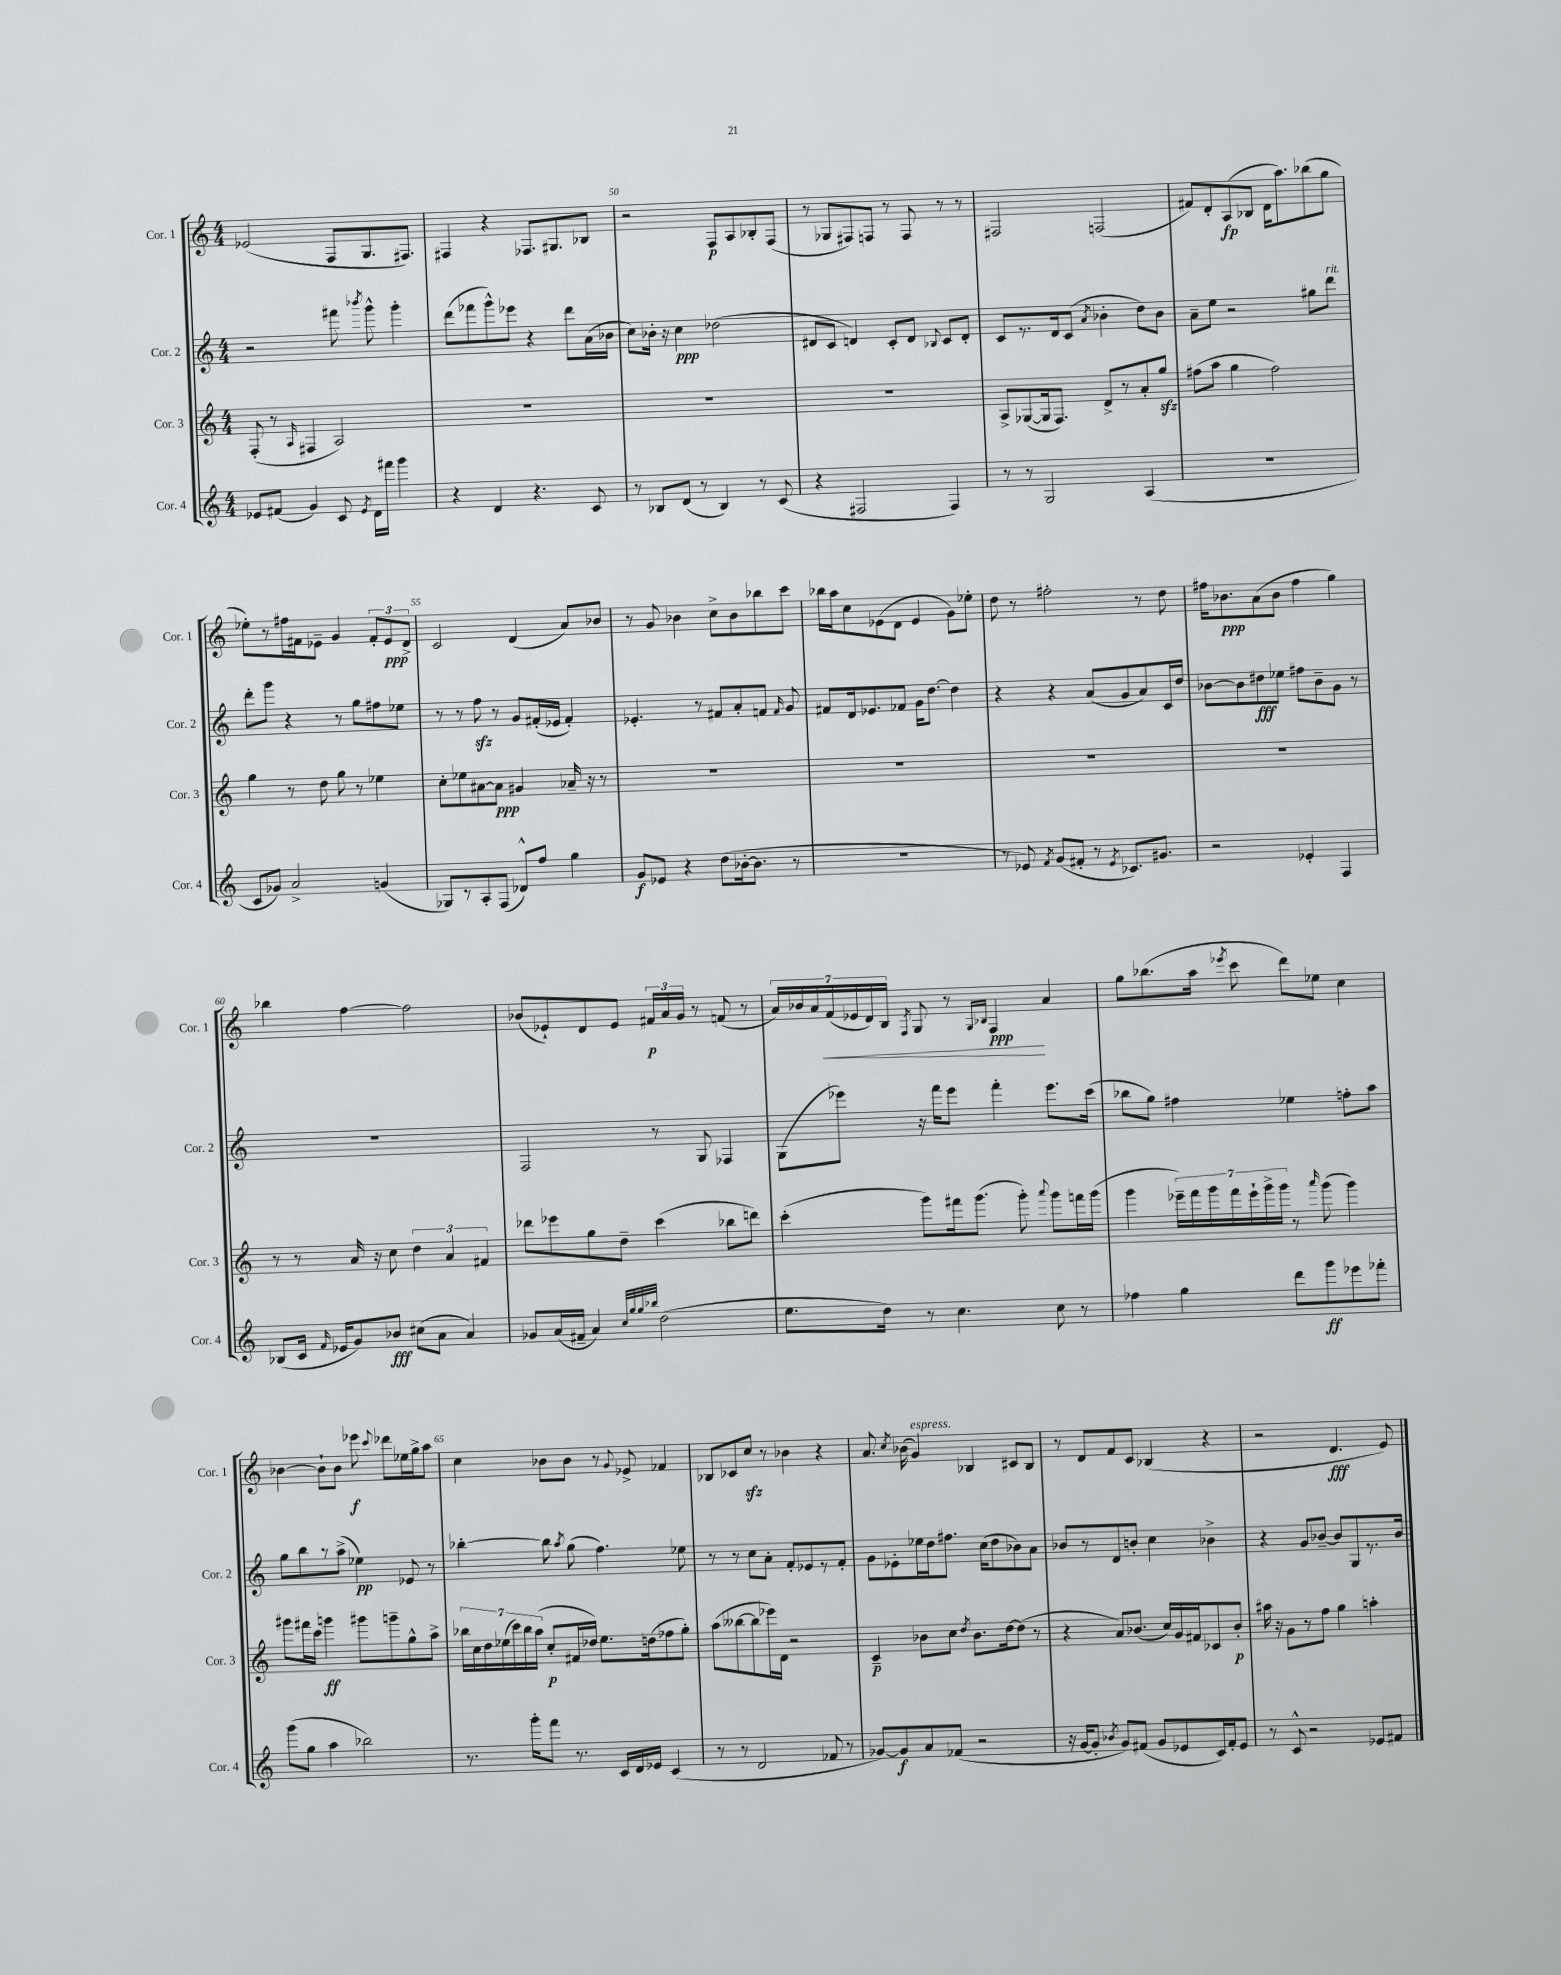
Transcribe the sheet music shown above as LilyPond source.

<<
\new StaffGroup <<
\new Staff = "s0" \with { instrumentName = "Cor. 1" shortInstrumentName = "Cor. 1" } {
    \clef treble \key c \major \numericTimeSignature \time 4/4
    \autoBeamOff ees'2( f8[ g8. fis8.]) |
    fis4 r4 fes8.[ gis8. bes8] |
    r2 f8[\p a8 bes8-. f8]( |
    r8 ges8[ fis8) f8] r8 f8 r8 r8 |
    fis2 f2( |
    fis'8[) d'8-. a8\fp( bes8] d'16[ a''8.) bes''8( g''8] |
    ees''8[-.) r8 fis''16 fis'16 ees'8]-- g'4 \tuplet 3/2 { fis'8[-. ees'8\ppp d'8]-> } |
    c'2 d'4( a'8[) bes'8] |
    r8 g'8 bes'4 c''8[-> bes'8 bes''8 c'''8] |
    bes''16[ a''16 c''8 ees'8( d'8] ees'4 g'8[) ees''8]-. |
    d''8 r8 fis''2-. r8 d''8 |
    fis''16[ bes'8.\ppp a'8( bes'8] fis''4 g''4) |
    bes''4 f''4~ f''2 |
    bes'8[( ees'8-!) d'8 ees'8] \tuplet 3/2 { fis'16[\p a'16 g'16] } r8 f'8( r8 |
    \tuplet 7/4 { a'16[) bes'16 a'16 f'16\<( ees'16 d'16) b16] } \acciaccatura { f8 } g8 r8 \grace { g16[ bes16] } f4\ppp\! a'4 |
    g''8[ bes''8.( a''16] \acciaccatura { ees'''8 } c'''8 d'''8[) ees''8] c''4 |
    bes'4~ bes'8[-! bes'8] ees'''8\f \appoggiatura { c'''8 } des'''8[ ees''16 g''16-> a''8] |
    c''4 bes'8[ bes'8] r8 \appoggiatura { g'8 } ees'8-> fes'4 |
    bes8[ ces'8 c''8]\sfz r8 bes'4 r4 |
    a'8. \acciaccatura { c''8 } bes'16( g'4^\markup { \italic "espress." }) bes4 cis'8[ bes8] |
    r8 d'8[ f'8 c'8] bes4( r4 |
    r2 d'4.\fff e'8) \bar "|." |
}
\new Staff = "s1" \with { instrumentName = "Cor. 2" shortInstrumentName = "Cor. 2" } {
    \clef treble \key c \major \numericTimeSignature \time 4/4
    \autoBeamOff r2 fis'''8 \acciaccatura { bes'''8 } g'''8-^ g'''4-. |
    d'''8[( fes'''8 g'''8-^) ees'''8] r4 d'''8[ a'16( bes'16] |
    c''8[) bes'16]-. r16 c''4\ppp des''2( |
    dis'8[ c'8] d'4) c'8[-. d'8] \appoggiatura { bes8 } c'8[ d'8]-. |
    c'8[ r8. d'16 c'8]( \acciaccatura { a'8 } bes'4-. d''8[) bes'8] |
    a'8[-- e''8] r2 gis''8[ d'''8]^\markup { \italic "rit." } |
    d'''8[-. g'''8] r4 r8 g''8[ fis''8 ees''8] |
    r8 r8 f''8\sfz r8 g'8[ fis'16-.( ees'16] fis'4-.) |
    ees'4.-. r8 fis'8[ a'8-. f'8] \grace { f'16 } g'8 |
    fis'8[ d'16 ees'8. fes'8] g'16[ d''8.]~ d''4 |
    r4 r4 a'8[( g'8 a'8) c'16 d''16] |
    bes'8[~ bes'8 dis''8\fff ees''8] fis''8[ bes'8-- g'8] r8 |
    R1 |
    f2 r8 g8 fes4 |
    g8[( ees'''8]) r16 f'''16[ ees'''8] f'''4-. ees'''8.[ c'''16]( |
    bes''8[ g''8]) fis''4 ees''4 f''8[-. a''8] |
    g''8[ b''8 r8 a''8]->( ees''4\pp) ees'8 r8 |
    bes''4~-. bes''8 \acciaccatura { a''8 } g''8( f''4.) ees''8 |
    r8 r8 c''8[ a'8]-. f'8[-. ees'8 r8 f'8]-. |
    g'8[ ees'8-. ees''16 d''16 fis''8.] c''16[( d''8 bes'8) a'8] |
    bes'8[ r8 d'8 b'8]-. c''4 bes'4-> |
    r4 g'8[ bes'8]~-- bes'8[ g8 r8. bes'16] \bar "|." |
}
\new Staff = "s2" \with { instrumentName = "Cor. 3" shortInstrumentName = "Cor. 3" } {
    \clef treble \key c \major \numericTimeSignature \time 4/4
    \autoBeamOff f8-.( r8 \grace { a16 } fis4 a2) |
    R1 |
    R1 |
    R1 |
    a8[-> ges8~( ges16 f8.]) d'8[-> r8 a'8-. g''8]\sfz |
    fis''8[( a''8] g''4 fis''2) |
    g''4 r8 d''8 g''8 r8 ees''4 |
    c''8[-. ees''8 ais'8~ ais'8]\ppp gis'4 aes'16-- r16 r8 |
    R1 |
    R1 |
    R1 |
    R1 |
    r8 r8 a'16 r16 c''8 \tuplet 3/2 { d''4 a'4 fis'4 } |
    des'''8[ ees'''8 g''8 d''8]-- c'''4( bes''8[ d'''8]) |
    c'''4-.( g'''8[) fis'''16 g'''8.]( g'''8-.) \appoggiatura { a'''8 } g'''8[ f'''16 g'''16]( |
    g'''4 \tuplet 7/4 { ees'''16[--) f'''16 g'''16 f'''16 ees'''16-! g'''16-> g'''16] } r8 \grace { a'''16 } g'''8( g'''4) |
    gis'''8[ fis'''16 c'''16] g'''4\ff gis'''8[ g'''8-- g''8-^ a''8]-> |
    \tuplet 7/4 { bes''16[ c''16 d''16 ees''16( c'''16) bes''16 a''16]( } c''8[-.\p fis'16 des''16]) ees''8.[ d''16( fes''8 g''8]-.) |
    a''8[( beses''8~ beses''8 ees'''16) d'16] r2 |
    c'4--\p bes'8[ c''8] \acciaccatura { d''8 } bes'8.[ d''16~ d''8]( r8 |
    r4 a'8[) bes'8.]( c''16[) g'16 fis'16 ces'8 bes'8]-.\p |
    ais''16 r16 g'8[ r8 f''8] g''4 a''4-. \bar "|." |
}
\new Staff = "s3" \with { instrumentName = "Cor. 4" shortInstrumentName = "Cor. 4" } {
    \clef treble \key c \major \numericTimeSignature \time 4/4
    \autoBeamOff ees'8[ fis'8]( g'4) c'8 \acciaccatura { ees'8 } d'16[ fis'''16] g'''4 |
    r4 d'4 r4. c'8 |
    r8 bes8[ d'8]( r8 bes4) r8 c'8( |
    r4 fis2 fis4) |
    r8 r8 g2 a4( |
    R1 |
    c'8[ ges'8]) a'2-> g'4( |
    ges8[) r8 a8-. f8]( des'8[-^) f''8] g''4 |
    g'8[\f ees'8] r4 d''8[( bes'16~-. bes'8.] r8 |
    R1 |
    r8 ees'8) \acciaccatura { f'8 } g'8[( fis'8]-. r8 \acciaccatura { ees'8 } ces'8.[) gis'8.] |
    r2 ees'4-. f4 |
    bes8[( c'16] \grace { f'16 } ees'16[ g'8) bes'8]\fff cis''8[( a'8] a'4) |
    ges'8[ a'16( fis'16]-- a'4) \grace { c''32[ g''32 g''32 bes''32] } d''2( |
    e''8.[ d''16]) r8 c''4. c''8 r8 |
    fes''4 g''4 d'''8[ g'''8\ff ees'''8 fes'''8]-. |
    g'''8[( g''8] a''4 bes''2) |
    r8. g'''16[-. f'''8] r8. c'16[ d'16 ees'16] c'4( |
    r8 r8 d'2 fes'8 r8 |
    ges'8[~) ges'8\f a'8 fes'8]( r2 |
    r16 g'16[~ g'8]-. \acciaccatura { bes'8 } g'8[) fis'8]( g'8[ ees'8 c'16) fis'16-. ees'8] |
    r8 c'8-^ r2 ees'8[ fis'8] \bar "|." |
}
>>
>>
\layout { \context { \Score currentBarNumber = #48 \override BarNumber.break-visibility = ##(#f #t #t) barNumberVisibility = #(every-nth-bar-number-visible 5) } }
